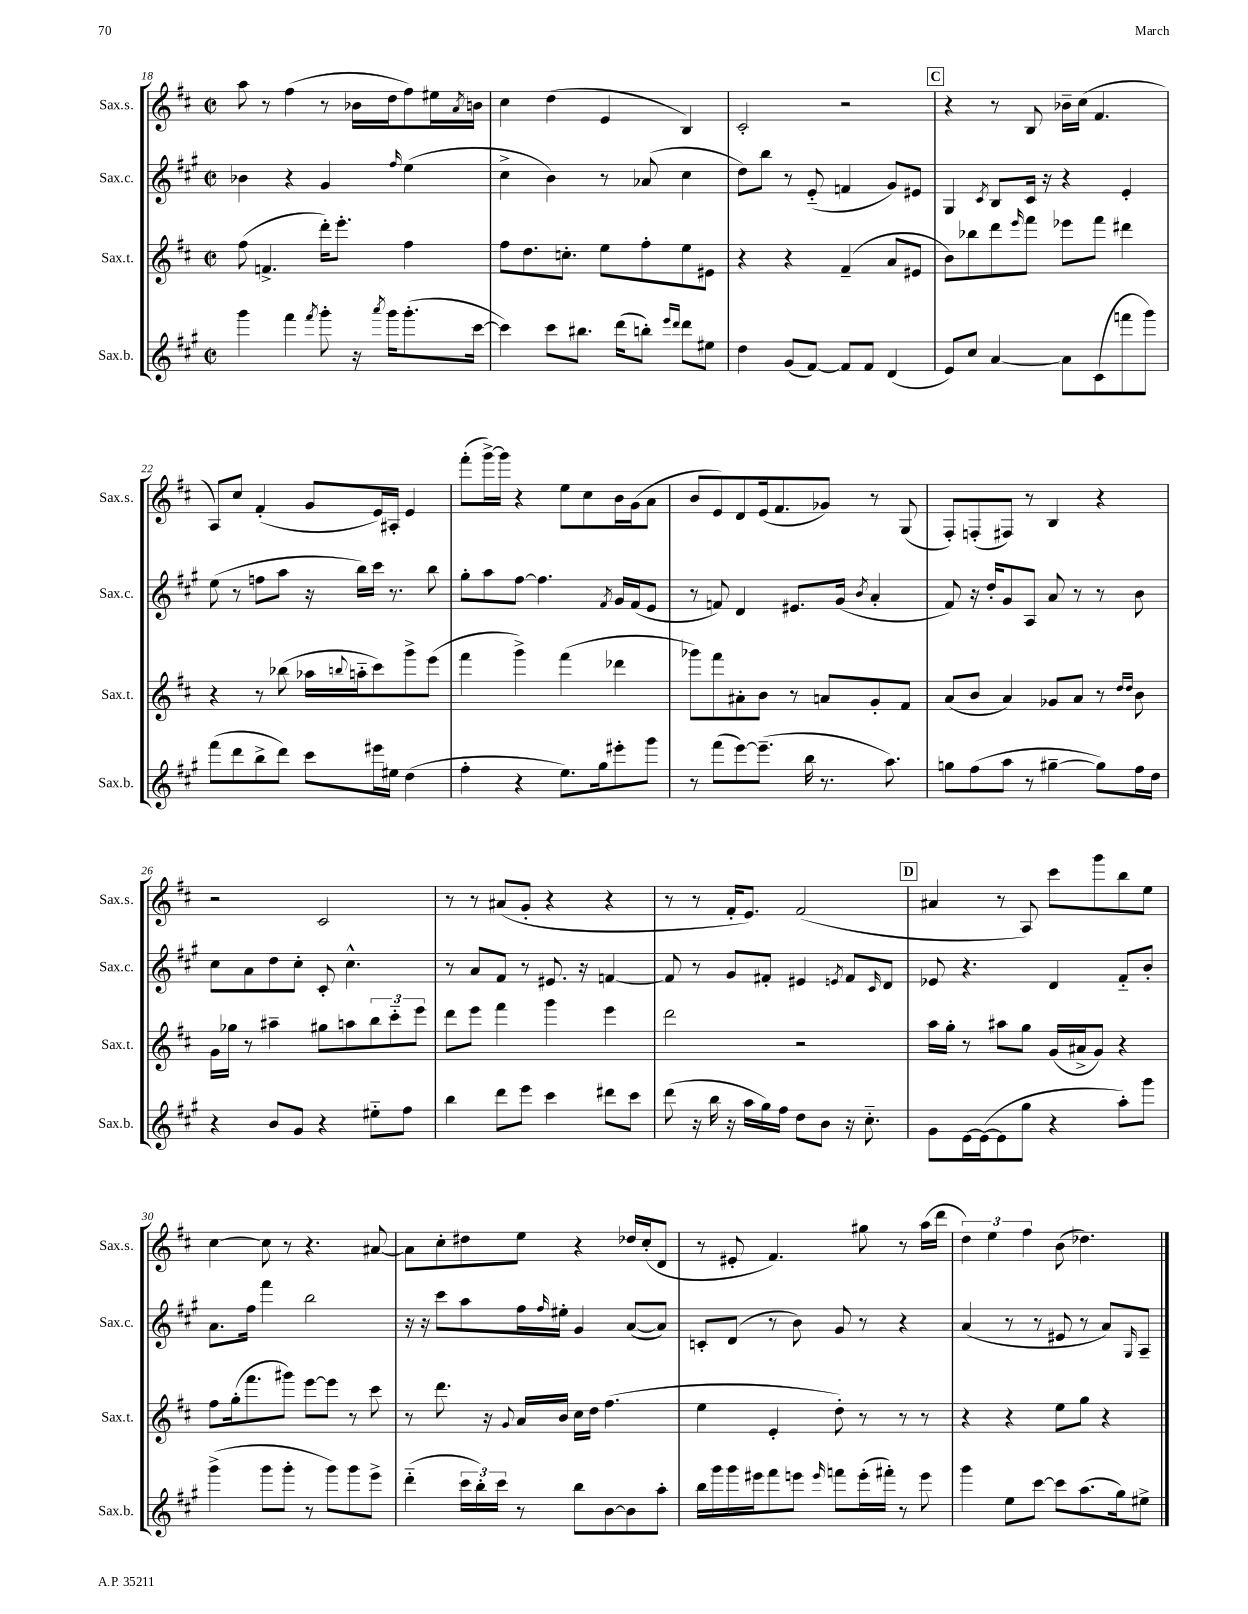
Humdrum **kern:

**kern	**kern	**kern	**kern
*part4	*part3	*part2	*part1
*staff4	*staff3	*staff2	*staff1
*I"Sax.b.	*I"Sax.t.	*I"Sax.c.	*I"Sax.s.
*I'Sax.b.	*I'Sax.t.	*I'Sax.c.	*I'Sax.s.
*clefG2	*clefG2	*clefG2	*clefG2
*k[f#c#g#]	*k[f#c#]	*k[f#c#g#]	*k[f#c#]
*M2/2	*M2/2	*M2/2	*M2/2
*met(c|)	*met(c|)	*met(c|)	*met(c|)
=18	=18	=18	=18
4ggg#\	(8ff#\	4b-X\	8aa\
.	4.fn^/	.	8r
4fff#\	.	4r	(4ff#\
8qfff#/	.	.	.
8ggg#'\	16ddd'\KL)	4g#/	8r
.	8.eee'\J	.	.
16r	.	.	16b-X\LL
8qaaa/	.	.	.
16ggg#\KL	.	.	16dd\J
.	.	16qqff#/	.
(8.ggg#'\	4ff#\	(4ee\	8ff#\)
.	.	.	16ee#X\L
.	.	.	8qa/
[16ccc#\Jk	.	.	16bn\JJ
=19	=19	=19	=19
4ccc#\])	8ff#\L	4cc#^\	4cc#\
.	8.dd\	.	.
8ccc#\L	.	4b\)	(4dd\
.	8.ccn'\J	.	.
8.bb#X\J	.	.	.
.	8ee\L	8r	4e/
(16ddd\KL	.	.	.
8bbn'\J)	8ff#'\	(8a-X/	.
16qqeee/LL	.	.	.
16qqddd/JJ	.	.	.
8ddd\L	8ee\	4cc#\	4B/)
8ee#X\J	8e#X\J	.	.
=20	=20	=20	=20
4dd\	4r	8dd\L)	2c#'/
.	.	8bb\J	.
(8g#/L	4r	8r	.
[8f#/J)	.	(8e/	.
8f#/L]	(4f#~/	4fn/	2r
8f#/J	.	.	.
(4d/	8a/L	8g#/L)	.
.	8e#X/J	8e#X/J	.
!!LO:REH:place=s1:t=C
=21	=21	=21	=21
8e/L)	8b\L)	4G#/	4r
8cc#/J	8bb-X\	.	.
.	.	8qc#/	.
[4a/	8ddd\	8B/L	8r
.	16qqeee/	.	.
.	8fff#\J	16c#/Jk	8B/
.	.	16r	.
8a\L]	8eee-X\L	4r	16b-X~\LL
.	.	.	(16cc#\JJ
(8c#\	8fff#\J	.	4.f#/
8fffn\	4ddd#X\	4e'/	.
8ggg#\J)	.	.	.
!!LO:LB:g=z
=22	=22	=22	=22
(8fff#\L	4r	(8ee\	8A/L)
8ddd\	.	8r	8cc#/J
8bb^\	8r	8ffn\L	(4f#'/
8ddd\J)	(8bb-X\	8aa\J	.
8ccc#\L	16aa-X\LL	16r	8g/L
.	8qqbbn/	.	.
.	16aan\J	16bb\LL)	.
16eee#X\L	8ccc#\)	16ccc#\JJ	16e/L)
16ee#X\JJ	.	8.r	16A#X'/JJ
(4dd\	8ggg^\	.	4e/
.	(8eee\J	8bb\	.
=23	=23	=23	=23
4ff#'\	4fff#\	8gg#'\L	(8fff#'\L
.	.	8aa\	[16ggg^\L)
.	.	.	16ggg\JJ]
4r	4ggg^\)	[8ff#\J	4r
.	.	4.ff#\]	.
8.ee\L)	(4fff#\	.	8ee\L
.	.	.	8cc#\
16gg#\k	.	.	.
.	.	8qf#/	.
8eee#X'\	4ddd-X\	16g#/LL	16b\L
.	.	(16f#/J	(16g\J
8ggg#\J	.	8e/J	8a\J
=24	=24	=24	=24
8r	8ggg-X\L)	8r	8b/L
(8fff#\L	8fff#\	8fn/)	8e/)
[8eee\)	8a#X'\	4d/	8d/
(8.eee~\J]	8b\J	.	(16e/k
.	.	.	8.f#/
.	8r	8.e#X/L	.
16bb\	.	.	.
8.r	8an/L	.	8g-X/J)
.	.	(16g#/Jk	.
.	.	8qb/	.
.	8g'/	4a'/	8r
8.aa\)	.	.	.
.	8f#/J	.	(8G/
=25	=25	=25	=25
8ggn\L	(8a/L	8f#/)	8F#'/L)
(8ff#\	8b/J	16r	(8Fn'/
.	.	16dd'/KL	.
8aa\J	4a/)	8g#/	8F#X/J)
8r	.	8A/J	8r
[4gg#X~\	8g-X/L	8a/	4B/
.	8a/J	8r	.
8gg#\L])	8r	8r	4r
.	16qqdd/LL	.	.
.	16qqdd/JJ	.	.
16ff#\L	8b\	8b\	.
16dd\JJ	.	.	.
!!LO:LB:g=z
=26	=26	=26	=26
4r	16g\LL	8cc#\L	2r
.	16gg-X\JJ	.	.
.	8r	8a\	.
8b/L	4aa#X~\	8dd\	.
8g#/J	.	8cc#'\J	.
4r	8gg#X\L	8c#'/	2c#/
.	8aan\	4.cc#^^\	.
8ee#X\L	12bb\	.	.
.	12ccc#\	.	.
8ff#\J	.	.	.
.	12eee\J	.	.
=27	=27	=27	=27
4bb\	8ddd\L	8r	8r
.	8eee\J	8a/L	8r
8ddd\L	4fff#\	8f#/J	(8a#X/L
8eee\J	.	8r	8g'/J
4ccc#\	4ggg\	8.e#X/	4r
.	.	16r	.
8ddd#X\L	4eee\	[4fn/	4r
8ccc#\J	.	.	.
=28	=28	=28	=28
(8ddd\	2ddd\	8f/]	8r
16r	.	8r	8r
16bb\	.	.	.
16r	.	8g#/L	16f#'/KL
16aa\LL	.	.	8.e/J)
16gg#\)	.	8f#X'/J	.
16ff#\JJ	.	.	.
8dd\L	2r	4e#X/	(2f#/
8b\J	.	.	.
.	.	8qen/	.
16r	.	8f#/L	.
8.cc#\	.	.	.
.	.	16qqc#/	.
.	.	8d/J	.
!!LO:REH:place=s1:t=D
=29	=29	=29	=29
8g#\L	16aa\LL	8e-X/	4a#X/
.	16gg'\JJ	.	.
[16e\L	8r	4.r	.
(16e\J_	.	.	.
8e\]	8aa#X\L	.	8r
8gg#\J	8gg\J	.	8A/)
4r	(16g/LL	4d/	8ccc#\L
.	16a#X^/J	.	.
.	8g/J)	.	8ggg\
8aa'\L)	4r	8f#/L	8bb\
8ggg#\J	.	8b'/J	8ee\J
!!LO:LB:g=z
=30	=30	=30	=30
(4ggg#^\	8ff#\L	8.a\L	[4cc#\
.	(16gg'\k	.	.
.	8.fff#\	16ff#\Jk	.
8ggg#\L	.	4fff#\	8cc#\]
8ggg#'\J	8ggg#X\J)	.	8r
8r	[8eee\L	2bb\	4.r
8ggg#\L)	8eee\J]	.	.
8ggg#\	8r	.	.
8eee^\J	8ccc#\	.	[8a#X/
=31	=31	=31	=31
(4ddd\	8r	16r	8a#\L]
.	.	16r	.
.	8.ddd\	8ccc#\L	8cc#'\
24ccc#\LL	.	8aa\	8dd#X\
24bb'\)	.	.	.
.	16r	.	.
24ccc#\JJ	.	.	.
.	8qqg/	.	.
8r	16a/LL	16ff#\L	8ee\J
.	.	16qqff#/	.
.	16b/JJ	16ee#X'\JJ	.
8bb\L	16cc#\LL	4g#/	4r
.	16dd\JJ	.	.
[8b\	(4.ff#\	.	.
8b\]	.	([8a/L	16dd-X/LL
.	.	.	(16cc#'/J
8aa'\J	.	8a/J])	8d/J
=32	=32	=32	=32
16bb\LL	4ee\	8cn'/L	8r
16ggg#\	.	.	.
16ggg#\	.	(8d/J	8e#X'/
16eee#X\J	.	.	.
8fff#\	4e'/	8r	4.f#/)
8eeen\J	.	8b\)	.
16qqeee/	.	.	.
8fffn\L	8dd'\)	8g#/	.
(16eee'\L	8r	8r	8gg#X\
16fff#X'\JJ)	.	.	.
8r	8r	4r	8r
8eee\	8r	.	(16aa\LL
.	.	.	16ddd\JJ
=33	=33	=33	=33
4ggg#\	4r	(4a/	6dd\)
.	.	.	6ee\
8ee\L	4r	8r	.
.	.	.	6ff#\
[8ccc#\J	.	8r	.
8ccc#\L]	8ee\L	8e#X/	(8b\
(8.aa\	8gg\J	8r	4.dd-X\)
.	4r	8a/L)	.
16gg#\k)	.	.	.
.	.	16qqG#/	.
8ee#X^\J	.	8A~/J	.
==	==	==	==
*-	*-	*-	*-
